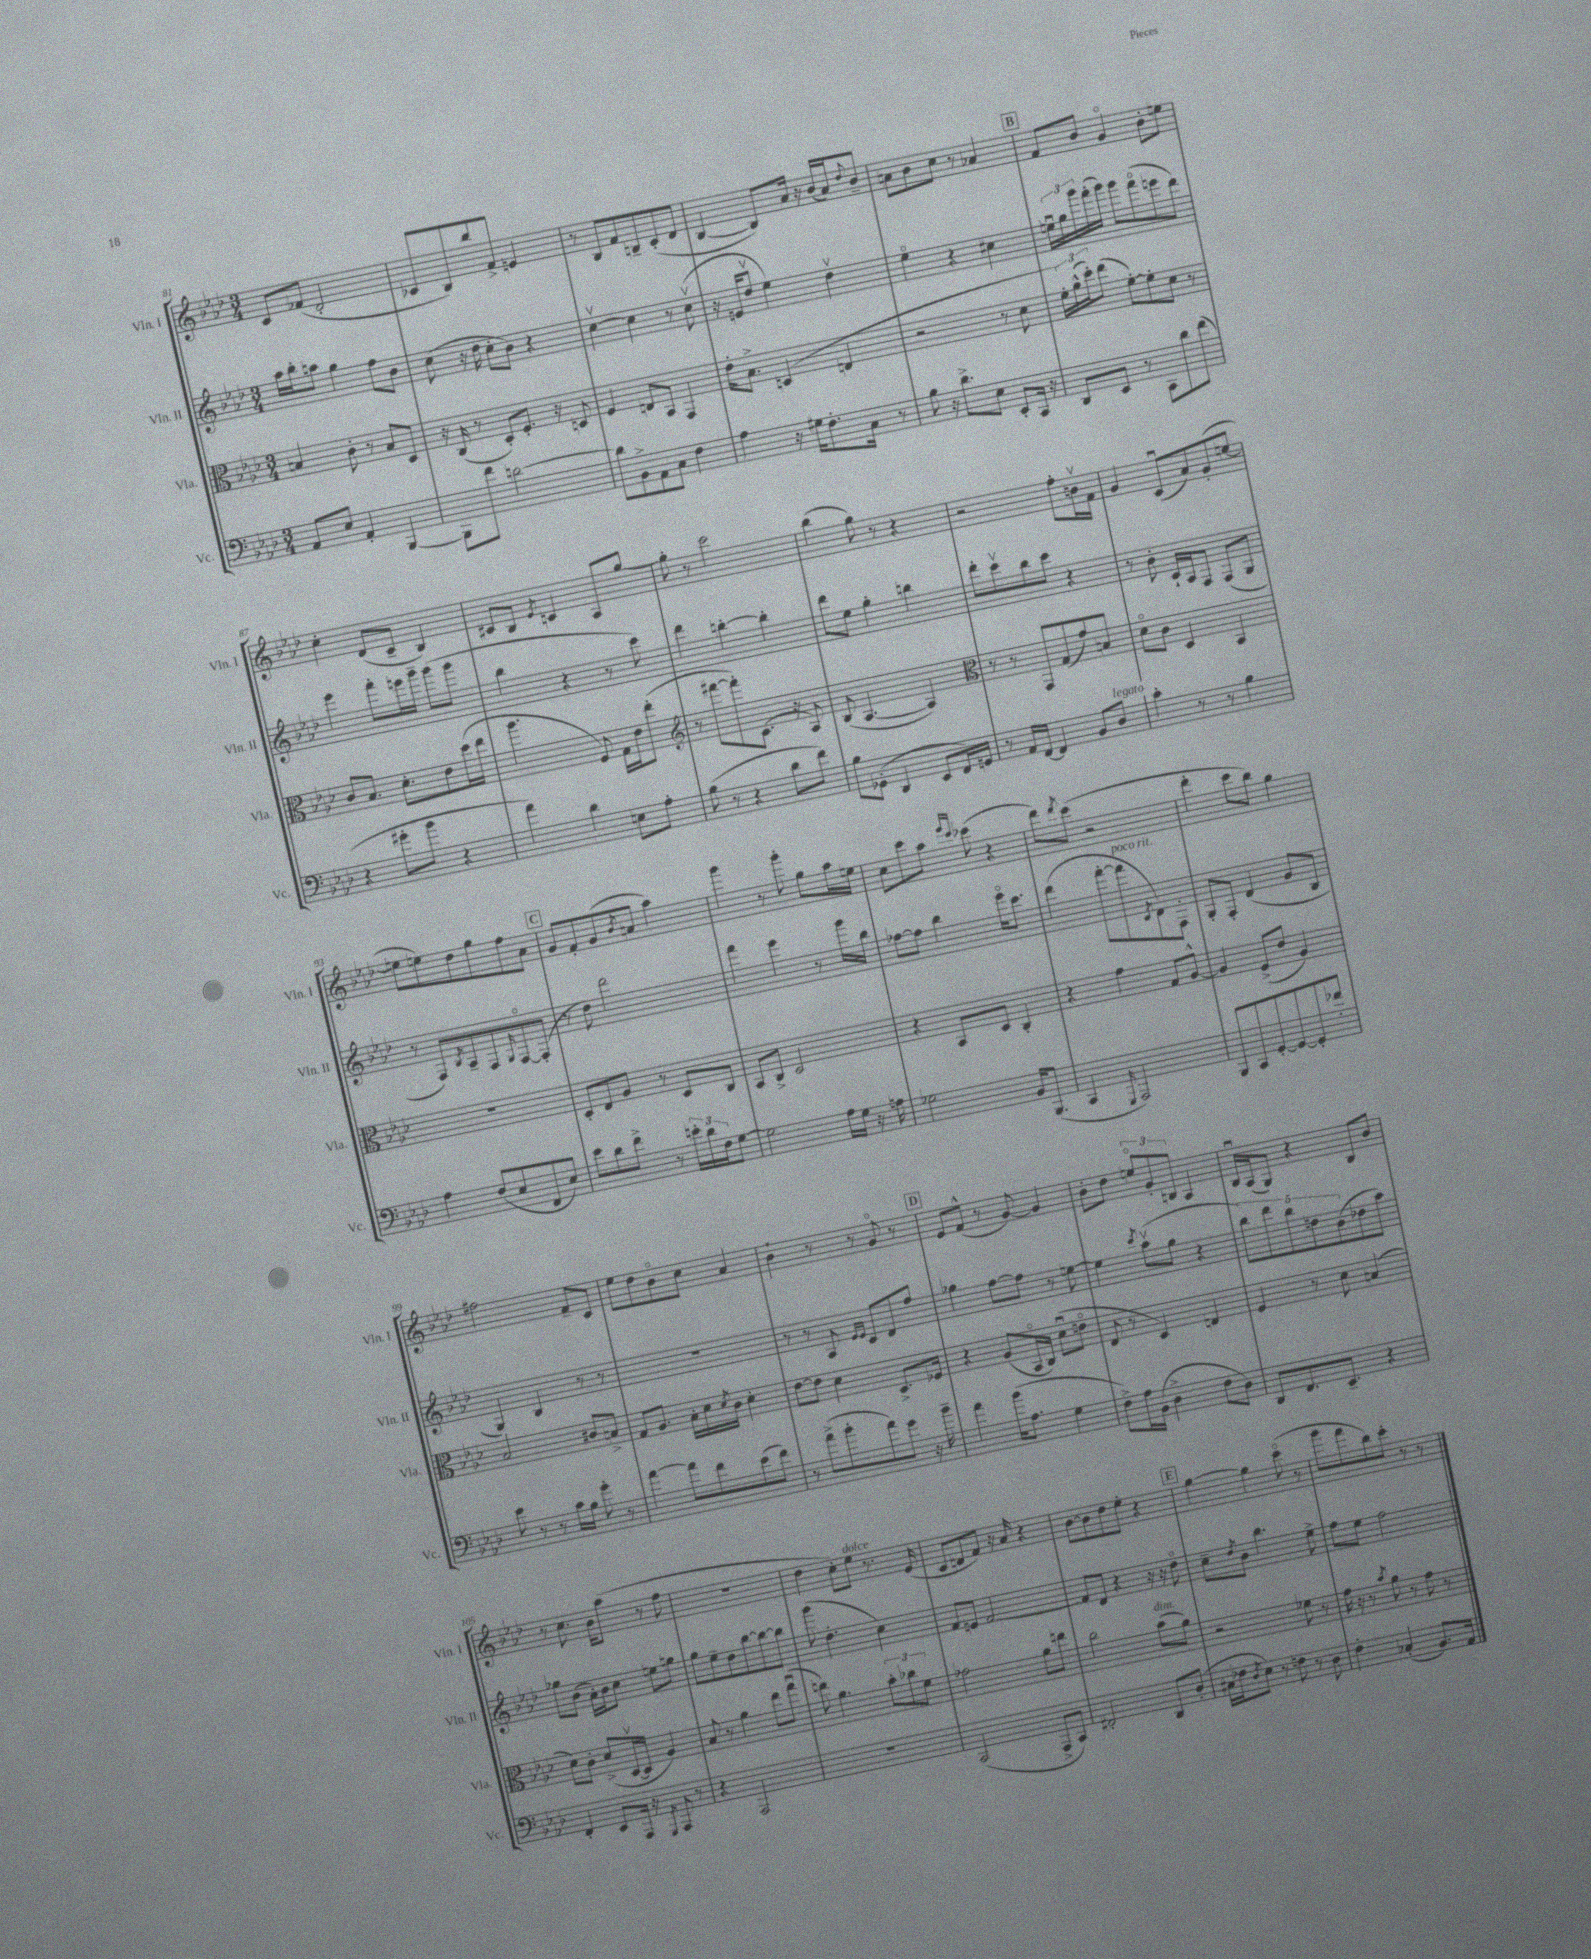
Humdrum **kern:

**kern	**kern	**kern	**kern
*staff4	*staff3	*staff2	*staff1
*clefF4	*clefC3	*clefG2	*clefG2
*k[b-e-a-d-]	*k[b-e-a-d-]	*k[b-e-a-d-]	*k[b-e-a-d-]
*M3/4	*M3/4	*M3/4	*M3/4
8AA-/L	4B/	16aa-\LL	8c/L
.	.	16bb-'\J	.
8E-/J	.	8aa\J	(8f-/J
4AA-'/	8c'\	4gg\	2d-'/
.	8r	.	.
[4BBB-/	8B/L	8ff\L	.
.	8D-/J	8b-\J	.
=	=	=	=
8BBB-\]L	16r	(8cc\	8c-/L
.	(16C/	.	.
8f\J	8r	16r	8B-/)
.	.	16dd-\	.
[2d\	8D-'/L)	8cc'\L	8bb-/
.	8.F'/J	8b-\J)	8f^/J
.	.	4r	4e/
.	16r	.	.
.	8D/	.	.
=	=	=	=
8d\]L	4F/	[4ccv\	8r
8BB-^\	.	.	8B-/L
8AA-\	8E/L	4cc\]	8f/
8C\J	8BB-/J	.	8B~/
4F\	4GG/	8r	(8c'/
.	.	(8ccv\	8d-/J
=	=	=	=
4A-\	16e-'\LK	16r	[4B-/
.	8.B-^\J	16e/LK	.
.	.	8dd-v/J	.
16r	(4D/	4ee-\)	8B-/]L)
16G#\LK	.	.	.
8.F'\	.	.	16a-/Jk
.	.	.	16r
.	4E/	4dd-v\	(16b-/LL
16C\Jk	.	.	16a-/J)
.	.	.	8qqdd-/
8r	.	.	8b-~/J
=	=	=	=
8B-\	2r	4ee-o\	8a\L
16r	.	.	8b-\
8.d-^\L	.	.	.
.	.	4r	8cc\J
8E-\J	.	.	8r
8EE-'/L	8r	4cc#\	4a-/
16CC/Jk	8d-\	.	.
16r	.	.	.
=	=	=	=
8DD-/L	24f'\LL)	24eeu\LL	8f/L
.	(24a-^^\	24gg\	.
.	24dd-'\J)	24ggg\	.
8EE-/J	(8ee-\J	(16fff'\	8b-/J
.	.	16ggg\JJ)	.
8r	[8f'\L)	8ggg\L	4go/
8CC\L	8f'\]	(8fffo\	.
8d-\	8d-\J	8eee\	8b-'\L
(8f\J	8r	8ddd-\J)	8ee\J
=	=	=	=
4r	8c/L	4eee-\	4cc'\
.	8.B-/J	.	.
8g#'\L	.	8fff'\L	(8d-/L
.	8.d-'\L	.	.
8b-\J	.	16eee\L	8c~/J
.	.	16ggg~\JJ	.
4r	8e-\	(8ggg\L	4B-/)
.	(16dd-\L	8ggg\J	.
.	16ee-\JJ	.	.
=	=	=	=
4a-\)	4.aa-\	4bb-\	8c#/L
.	.	.	8B-/J
.	.	.	8qe-/
4d-\	.	4r	4c/
.	8F/)	.	.
8E\L	16G\LL	8r	8A-/L
.	16e-\J	.	.
8A-'\J	(8ee-'\J	8ccc\)	[8gg/J
=	=	=	=
*	*clefG2	*	*
(8B-\	8r	4ddd-\	8gg'\]
8r	[8fff#\L	.	8r
4r	8fff#'\])	[4bb'\	2ccc\
.	(8.c\J	.	.
8d-\L	.	4bb'\]	.
.	16r	.	.
8f\J)	8A-/)	.	.
=	=	=	=
8B-\L	(8B-/	8ddd-\L	(4bb-\
(8GG-'\J	[4.A-/	8ee-\J	.
4DD-/	.	4gg'\	8gg\)
.	.	.	8r
8EE-/L	4A-/])	4bb\	4r
16FF/L)	.	.	.
16GG/JJ	.	.	.
=	=	=	=
*	*clefC3	*	*
8r	8r	8ddd-'\L	2r
16AA-/LL	8r	8cccv\	.
[16FF/JJ	.	.	.
4FF/]	8GG/L	8bb-\	.
.	(8G/	8ccc\J	.
8BB-/L	8g/)	4r	8ff'\L
8D-/J	8B/J	.	16bv\L
.	.	.	16f\JJ
=	=	=	=
4c'\	8d-o\L	8r	4g/
.	8c\J	8b-'\	.
8r	4D-/	16c`/LL	(8cu/L
.	.	16A-/J	.
8r	.	8F/J	8a-/)
4B-\	4BB-/	(8F/L	(8g'/
.	.	8G/J	[8ee/J
=	=	=	=
4A-\	2.r	8r	8ee\]L
.	.	8F/L)	8ee\)
.	.	8qB-/	.
(8F/L	.	8A-~/	8dd-\
8E-/	.	8F/	8gg\
.	.	16qqG/	.
8FF/	.	[8Fo/	8ff\
8E-/J)	.	(8F'/]J	8a-\J
=	=	=	=
8e-\L	8D-'/L	8r	8g/L
8d-\	8E-/	8dd-\)	8f'/
8f^\J	8A-/J	2ddd-\	(8g/
.	.	.	8qb-/
8r	8r	.	8a/J
24e'\LL	8D-/L	.	4aa-\)
24d-\	.	.	.
24F\J	.	.	.
[8G\J	8C/J	.	.
=	=	=	=
2G\]	8BB-/L	4fff\	4ggg\
.	8C^/J	.	.
.	2D-/	4eee-\	8r
.	.	.	8ggg'\
16A-\LL	.	8r	8gg\L
16G\JJ	.	.	.
16r	.	16ggg\LL	16aa-\L
16A\	.	16bb-\JJ	16ee\JJ
=	=	=	=
2G-\	4r	[8ff-\L	8cc\L
.	.	8ff-\]J	8ccc\
.	8BB-/L	4bb-\	8aa-\J
.	.	.	16qqeee-/LL
.	.	.	16qqccc/JJ
.	8D-/J	.	(8ccc-\
16BB-/LK	4C'/	16eee-o\LK	4r
(8.BBB-/J	.	8.ccc\J	.
=	=	=	=
4CC/	4r	(4ddd-\	8ddd-\L)
.	.	.	8qddd-/
.	.	.	(8ccc\J
16qqGGG/	.	.	.
2AAA-/)	4g\	[8fff'\L	2r
.	.	8fff\]	.
.	.	8qc/	.
.	8G/L	8d-\)	.
.	[8A-^^/J	8F'\J	.
=	=	=	=
8BBB-/L	4A-/]	8G'/L	4ddd-'\
8CC/	.	8F'/J	.
[8GG'/	(8F^/L	(4d-/	8ccc\L
8GG/_	8e-/J	.	8bb-\J)
8GG'/]	4A-/)	8g/L	4gg\
8f-'/J	.	8B-/J	.
=	=	=	=
8e-\	2B-/	4G/)	2ff#\
8r	.	.	.
8r	.	4B-/	.
16c\LL	.	.	.
16B-\JJ	.	.	.
8g'\	8c#/L	8r	8f~/L
8r	8B^/J	8r	8c/J
=	=	=	=
[4a-\	8G/L	2.r	8ee-\L
.	8.A-/J	.	8dd-\
8a-\]L	.	.	8b-o\
.	16B-'\LL	.	.
8f\	16d-\	.	8cc\J
.	8qd-/	.	.
.	16c\JJ	.	.
(8e-\	4d-'\	.	4a-/
8f\J)	.	.	.
=	=	=	=
8r	[8e-\L	8r	4b-`\
(8a-^\L	8e-\]J	8r	.
8b-'\	4d-\	8A-/	8r
.	.	16qqe-/LL	.
.	.	16qqe-/JJ	.
8a-\)	.	8c/L	8r
8g\J	8.D-^/L	8d-/	8go/
16r	.	8ff/J	8r
16b-~\	16F-/Jk	.	.
=	=	=	=
4a-\	4r	4gg-\	8e-/L
.	.	.	(8f^^/J
(16b-\LK	(8A-/L	[8ff\L	8r
8.A-\J	.	.	.
.	16BB-o/L	8ff\]J	[8g/)
.	16C/JJ)	.	.
4G\	(8d-u\L	8r	4g/]
.	8eo\J	[8ee\	.
=	=	=	=
8F^\L)	8E-/	4ee\]	8b-'\L
16A-\L	8r	.	8dd-\J
(16BB-\JJ	.	.	.
.	.	8qccc/	.
4D-^\	4D-/)	(8aa-v\L	12eeo/L
.	.	.	12g'/
.	.	8gg\J	.
.	.	.	12B/J
8F\L	4E/	4r	4A-/
8D-\J)	.	.	.
=	=	=	=
8DD-/L	4F/	10bb-\L)	16B-u/LL
.	.	.	(16A-/J
.	.	10ddd-\	.
8.FF/	.	.	8G/J)
.	.	10bb-\	.
.	8r	.	4r
.	.	10dd\	.
8.EE-~/J	.	.	.
.	8d-\	.	.
.	.	(10b-\	.
4r	(4B/	8dd-\	8B-/L
.	.	8aa-\J)	8b-/J
=	=	=	=
4FF'/	8d-\L)	8gg-\L	8r
.	8c'\J	(8b-\J	8.cc\
8EE-/L	(8d-^/L	16a-'\LL)	.
.	.	16b-\J	16b-\LK
16AAA-/Jk	[16D-v/L	8cc\J	(8aa-\J
16r	16D-/]JJ	.	.
8qGGG/	.	.	.
8AAA-/	4A-/)	8ee\L	8r
8r	.	8gg\J	8ff\
=	=	=	=
4r	8B-/	8gg\L	2.r
.	8r	8ee-~\	.
2AAA-/	4a-\	8dd-\	.
.	.	[8bb-\	.
.	8ee-\L	8bb-\_	.
.	(8ggu\J	8bb-\]J	.
=	=	=	=
2.r	8ee\)	(8ggg\	4dd-\
.	4.a-\	4.dd-'\	.
.	.	.	8cc'\L)
.	.	.	8ee-\J
.	12b-'\L	4cc\)	8.r
.	12cc-\	.	.
.	12f\J	.	.
.	.	.	(16e-/
=	=	=	=
(2CC/	2g-\	8f/L	8c/L
.	.	8e/J	8d/
.	.	[2f/	8f/J)
.	.	.	16r
.	.	.	16a-/
8AAA-^/L	8a-\L	.	4r
8CC/J)	8ee\J	.	.
=	=	=	=
2FF#'/	2cc\	8f/]L	[8b-\L
.	.	8d-/J	8b-\]
.	.	4r	8dd-\
.	.	.	8ee-'\J
8DD-/L	(8b-\L	16r	4r
.	.	16r	.
(8D-'/J	8a-\J)	8dd-o\	.
=	=	=	=
16C#\LL	2r	8cc~\L	[4gg\
16F-\J	.	.	.
8qD-/	.	8qdd-/	.
8E-\J)	.	8b-\J	.
8r	.	4.bb-\	4gg\]
8F\	.	.	.
8r	8f-\	.	(8ccco\
8D-\	8r	8ee-^\	8r
=	=	=	=
4F'\	16g\	8ff\L	8ggg\L
.	16r	.	.
.	8r	8ee-\J	8fff\
.	8qb-/	.	.
(4C-'/	8a-\	2ff\	8bb-\)
.	8r	.	8ccc'\J
8.BB-/L)	8g\	.	8r
.	8r	.	8r
16AA-/Jk	.	.	.
==	==	==	==
*-	*-	*-	*-
